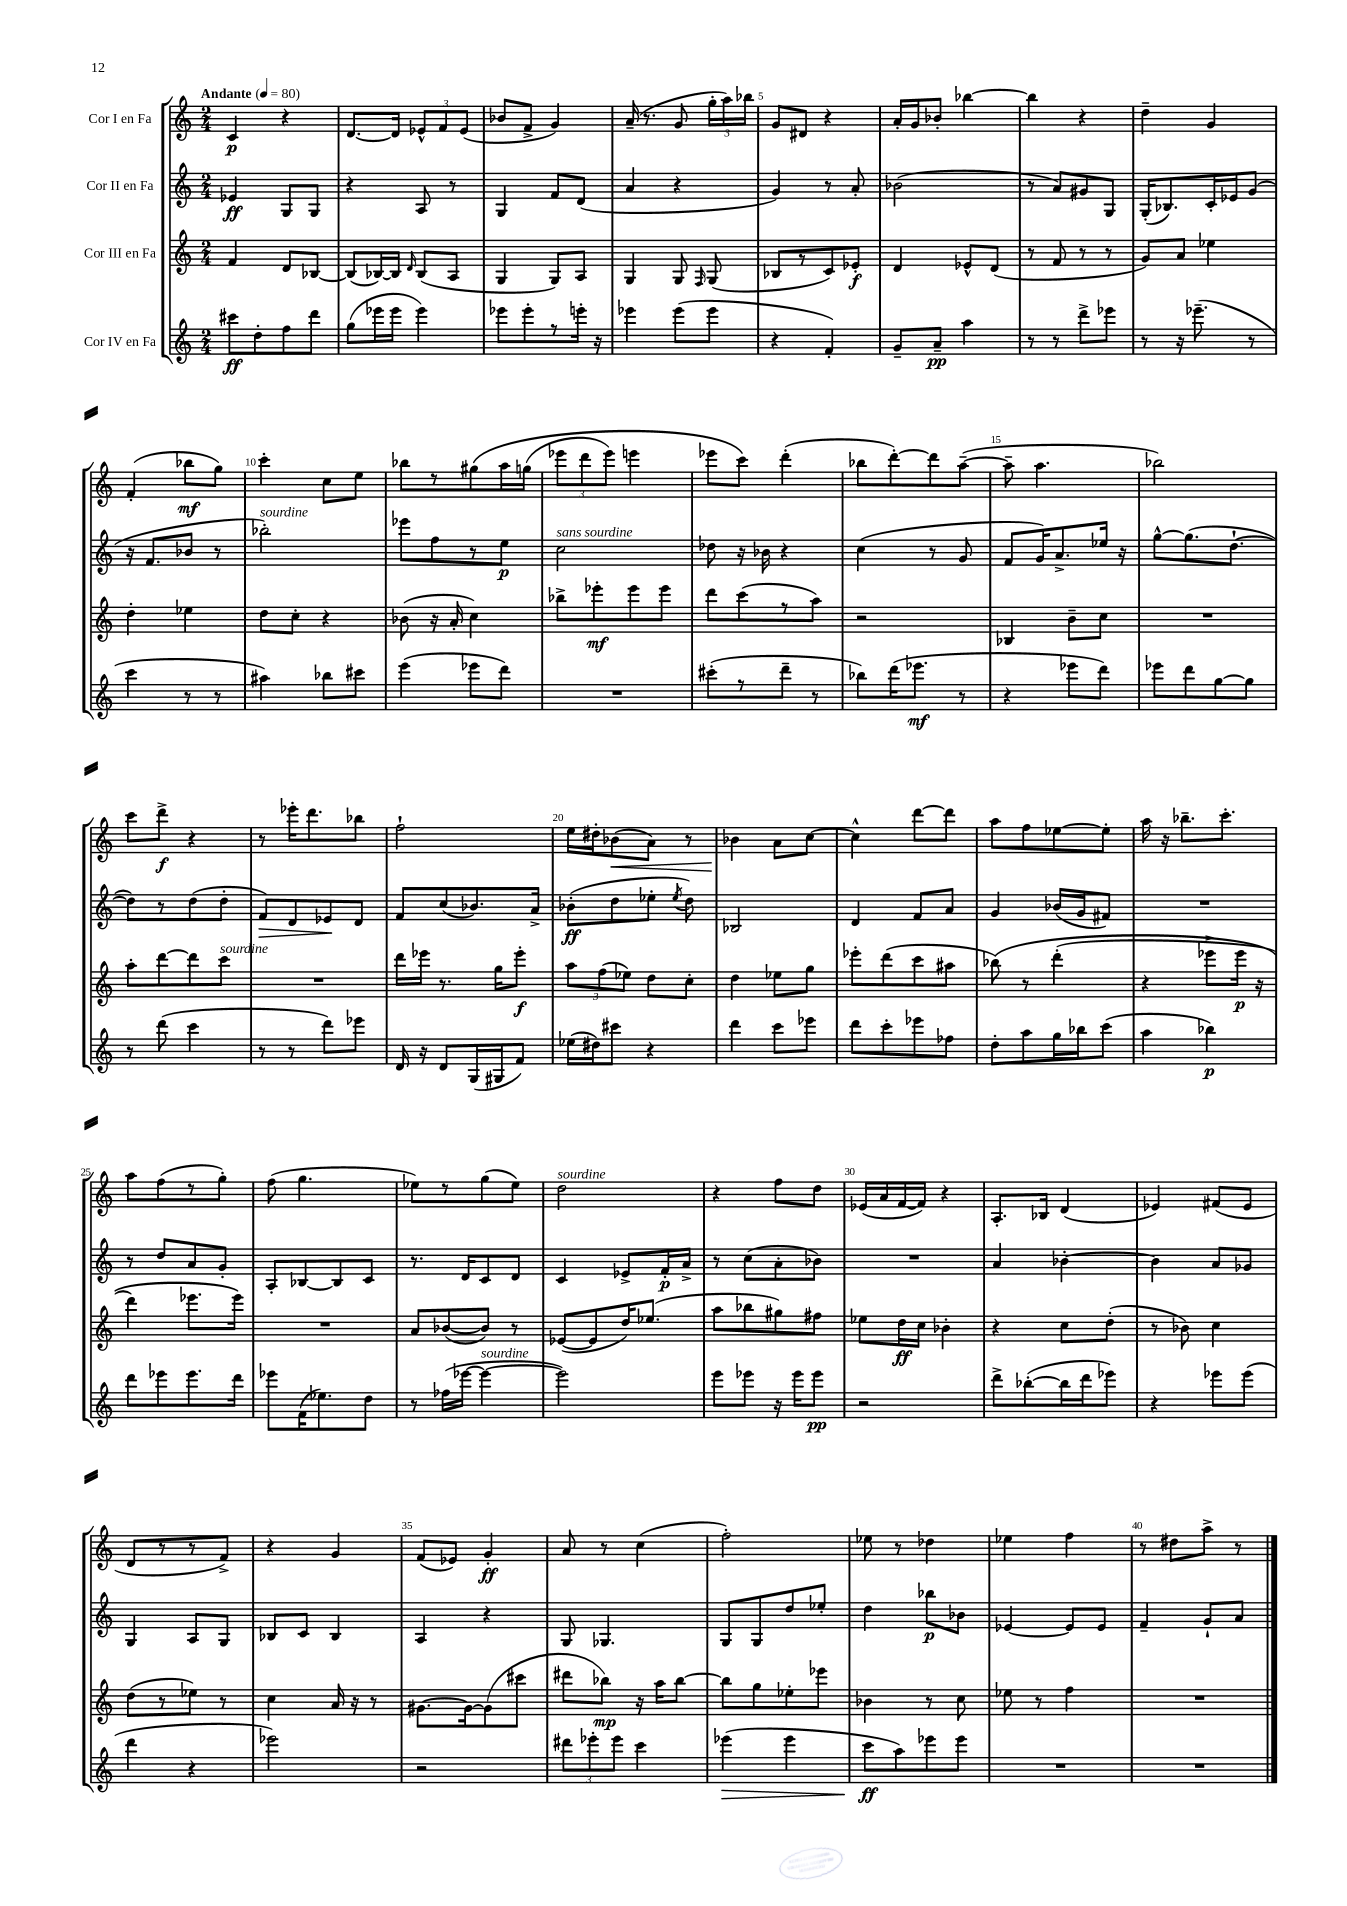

**kern	**kern	**kern	**kern
*staff4	*staff3	*staff2	*staff1
*clefG2	*clefG2	*clefG2	*clefG2
*k[]	*k[]	*k[]	*k[]
*M2/4	*M2/4	*M2/4	*M2/4
*MM80	*MM80	*MM80	*MM80
8ccc#\L	4f/	4e-/	4c/
8dd'\	.	.	.
8ff\	8d/L	8G/L	4r
8ddd\J	[8B-/J	8G/J	.
=	=	=	=
(8gg\L	(8B-/]L	4r	[8.d/L
16eee-\L	[16B-/L)	.	.
16eee-\JJ	16B-/]JJ	.	16d/]Jk
.	16qqd/	.	.
4eee-\)	(8B-/L	8A/	12e-^^/L
.	.	.	12f/
.	8A/J	8r	.
.	.	.	(12e-/J
=	=	=	=
8eee-\L	4G/	4G/	8b-/L
8eee-'\	.	.	8f^/J
8r	8G/L)	8f/L	4g/)
16eee'\Jk	8A/J	(8d/J	.
16r	.	.	.
=	=	=	=
4eee-\	4G/	4a/	(16a~/
.	.	.	8.r
(8eee-\L	8G/	4r	8g/
.	16qqF/	.	.
8eee-\J	(8G/	.	24gg'\LL
.	.	.	24aa\)
.	.	.	24bb-\JJ
=	=	=	=
4r	8B-/L	4g/)	8g/L
.	8r	.	8d#/J
4f'/)	8c/)	8r	4r
.	8e-'/J	8a'/	.
=	=	=	=
8g~/L	4d/	(2b-\	16a'/LL
.	.	.	16g/J
8a~/J	.	.	8b-'/J
4aa\	8e-^^/L	.	[4bb-\
.	(8d/J	.	.
=	=	=	=
8r	8r	8r	4bb-\]
8r	8f/	8a/L)	.
8ddd^\L	8r	8g#/	4r
8eee-\J	8r	8G/J	.
=	=	=	=
8r	8g/L)	(16G'/LK	4dd~\
.	.	8.B-/)	.
16r	8a/J	.	.
(8.eee-~\	.	.	.
.	4ee-\	16c'/L	4g/
.	.	16e-/J	.
8r	.	(8g/J	.
=	=	=	=
4ccc\	4dd'\	16r	(4f'/
.	.	8.f/L	.
8r	4ee-\	8b-/J	8bb-\L
8r	.	8r	8gg\J)
=	=	=	=
4aa#\)	8dd\L	2bb-'\)	4ccc'\
.	8cc'\J	.	.
8bb-\L	4r	.	8cc\L
8ccc#\J	.	.	8ee\J
=	=	=	=
(4eee\	(8b-\	8eee-\L	8bb-\L
.	16r	8ff\	8r
.	16a'/	.	.
8eee-\L	4cc\)	8r	&(8gg#\
8ddd\J)	.	8ee\J	16aa\L
.	.	.	(16gg\JJ
=	=	=	=
2r	8bb-^\L	2cc\	12eee-\L
.	.	.	12ddd\
.	8eee-'\	.	.
.	.	.	12eee-\J)
.	8eee-\	.	4eee\
.	8eee-\J	.	.
=	=	=	=
(8ccc#'\L	8ddd\L	8dd-\	8eee-\L
8r	(8ccc\	16r	8ccc\J&)
.	.	16b-\	.
8ddd~\J	8r	4r	(4ddd'\
8r	8aa\J)	.	.
=	=	=	=
8bb-\L)	2r	(4cc\	8bb-\L
(16ddd\K	.	.	[8ddd'\)
8.eee-\J	.	.	.
.	.	8r	8ddd\]
8r	.	8g/	([8aa~\J
=	=	=	=
4r	4B-/	8f/L	8aa~\]
.	.	16g/K)	4.aa\
.	.	8.a^/	.
8eee-\L	8b~\L	.	.
8ddd\J)	8cc\J	16ee-/Jk	.
.	.	16r	.
=	=	=	=
8eee-\L	2r	[8gg^^\L	2bb-\)
8ddd\	.	(8.gg\]	.
[8gg\	.	.	.
.	.	[8.dd`\J	.
8gg\]J	.	.	.
=	=	=	=
8r	8aa'\L	8dd\]L)	8ccc\L
(8ddd\	[8ddd\	8r	8ddd^\J
4ccc\	8ddd\]	(8dd\	4r
.	8ccc\J	8dd'\J	.
=	=	=	=
8r	2r	8f/L)	8r
8r	.	8d/	16eee-'\LK
.	.	.	8.ddd\
8ddd\L)	.	8e-/	.
8eee-\J	.	8d/J	8bb-\J
=	=	=	=
16d/	16ddd\LL	8f/L	2ff`\
16r	16eee-\JJ	.	.
8d/L	8.r	(8cc/	.
(16G/L	.	8.b-/)	.
16G#/J	16gg\LK	.	.
8f/J)	8eee-'\J	.	.
.	.	16a^/Jk	.
=	=	=	=
(16ee-\LL	12aa\L	(8b-'\L	16ee\LL
16dd#\J)	.	.	16dd#'\J
.	(12ff\	.	.
8ccc#\J	.	8dd\	(8b-\
.	12ee-\J)	.	.
4r	8dd\L	8ee-'\J	8a\J)
.	.	8qee-/	.
.	8cc'\J	8dd\)	8r
=	=	=	=
4ddd\	4dd\	2B-/	4b-\
8ccc\L	8ee-\L	.	8a\L
8eee-\J	8gg\J	.	[8cc\J
=	=	=	=
8ddd\L	8eee-'\L	4d/	4cc^^\]
8ccc'\	(8ddd\	.	.
8eee-\	8ccc\	8f/L	[8ddd\L
8ff-\J	8aa#\J	8a/J	8ddd\]J
=	=	=	=
8dd'\L	&(8bb-\)	4g/	8aa\L
8aa\	8r	.	8ff\
16gg\L	(4ddd'\	(16b-/LL	[8ee-\
16bb-\J	.	16g/J	.
(8ccc\J	.	8f#/J)	8ee-'\]J
=	=	=	=
4aa\	4r	2r	16aa\
.	.	.	16r
.	.	.	8.bb-~\L
4bb-\)	8eee-^\L	.	.
.	.	.	8.ccc'\J
.	16eee-\Jk	.	.
.	16r	.	.
=	=	=	=
8ddd\L	4ddd\)	8r	8aa\L
8eee-\	.	8dd/L	(8ff\
8.eee-\	8.eee-\L	8a/	8r
.	.	8g'/J	8gg'\J)
16ddd\Jk	16eee-\Jk&)	.	.
=	=	=	=
8eee-\L	2r	8A'/L	(8ff\
(16f\K	.	[8B-/	4.gg\
8.ee-\)	.	.	.
.	.	8B-/]	.
8dd\J	.	8c/J	.
=	=	=	=
8r	8a/L	8.r	8ee-\L)
(16ff-\LL	([8b-/	.	8r
[16eee-\JJ	.	16d/LK	.
4eee-\_	8b-/]J)	8c/	(8gg\
.	8r	8d/J	8ee-\J)
=	=	=	=
2eee-\])	([8e-/L	4c/	2dd\
.	8e-/]	.	.
.	16dd/K)	8e-^/L	.
.	(8.ee-/J	.	.
.	.	16f'/L	.
.	.	16a^/JJ	.
=	=	=	=
8eee\L	8aa\L	8r	4r
8eee-\J	8bb-\	(8cc\L	.
16r	8gg#\)	8a'\	8ff\L
16eee-\LK	.	.	.
8eee-\J	8ff#\J	8b-\J)	8dd\J
=	=	=	=
2r	8ee-\L	2r	(16e-/LL
.	.	.	16a/
.	16dd\L	.	[16f/
.	16cc\JJ	.	16f/]JJ)
.	4b-'\	.	4r
=	=	=	=
8ddd^\L	4r	4a/	8.A'/L
([8bb-'\	.	.	.
.	.	.	16B-/Jk
16bb-\]L	8cc\L	[4b-'\	(4d/
16ddd\J	.	.	.
8eee-\J)	(8dd'\J	.	.
=	=	=	=
4r	8r	4b-\]	4e-/)
.	8b-\)	.	.
8eee-\L	4cc\	8a/L	(8f#/L
(8eee-\J	.	8g-/J	8e-/J
=	=	=	=
4ddd\	(8dd\L	4G/	8d/L
.	8r	.	8r
4r	8ee-\J)	8A/L	8r
.	8r	8G/J	8f^/J)
=	=	=	=
2eee-\)	4cc\	8B-/L	4r
.	.	8c/J	.
.	16a/	4B-/	4g/
.	16r	.	.
.	8r	.	.
=	=	=	=
2r	[8.g#\L	4A/	(8f/L
.	.	.	8e-/J)
.	16g#\_k	.	.
.	(8g#\]	4r	4g'/
.	8ccc#\J	.	.
=	=	=	=
12ddd#\L	8ddd#\L	8G/	8a/
12eee-'\	.	.	.
.	8bb-\J)	4.G-/	8r
12eee-\J	.	.	.
4ccc\	16r	.	(4cc\
.	16aa\LK	.	.
.	[8bb-\J	.	.
=	=	=	=
(4eee-\	8bb-\]L	8G/L	2ff'\)
.	8gg\	8G/	.
4eee-\	8ee-'\	8dd/	.
.	8eee-\J	8ee-'/J	.
=	=	=	=
8ccc\L	4b-\	4dd\	8ee-\
8aa\)	.	.	8r
8eee-\	8r	8bb-\L	4dd-\
8eee-\J	8cc\	8b-\J	.
=	=	=	=
2r	8ee-\	[4e-/	4ee-\
.	8r	.	.
.	4ff\	8e-/]L	4ff\
.	.	8e-/J	.
=	=	=	=
2r	2r	4f~/	8r
.	.	.	8dd#\L
.	.	8g`/L	8aa^\J
.	.	8a/J	8r
==	==	==	==
*-	*-	*-	*-
